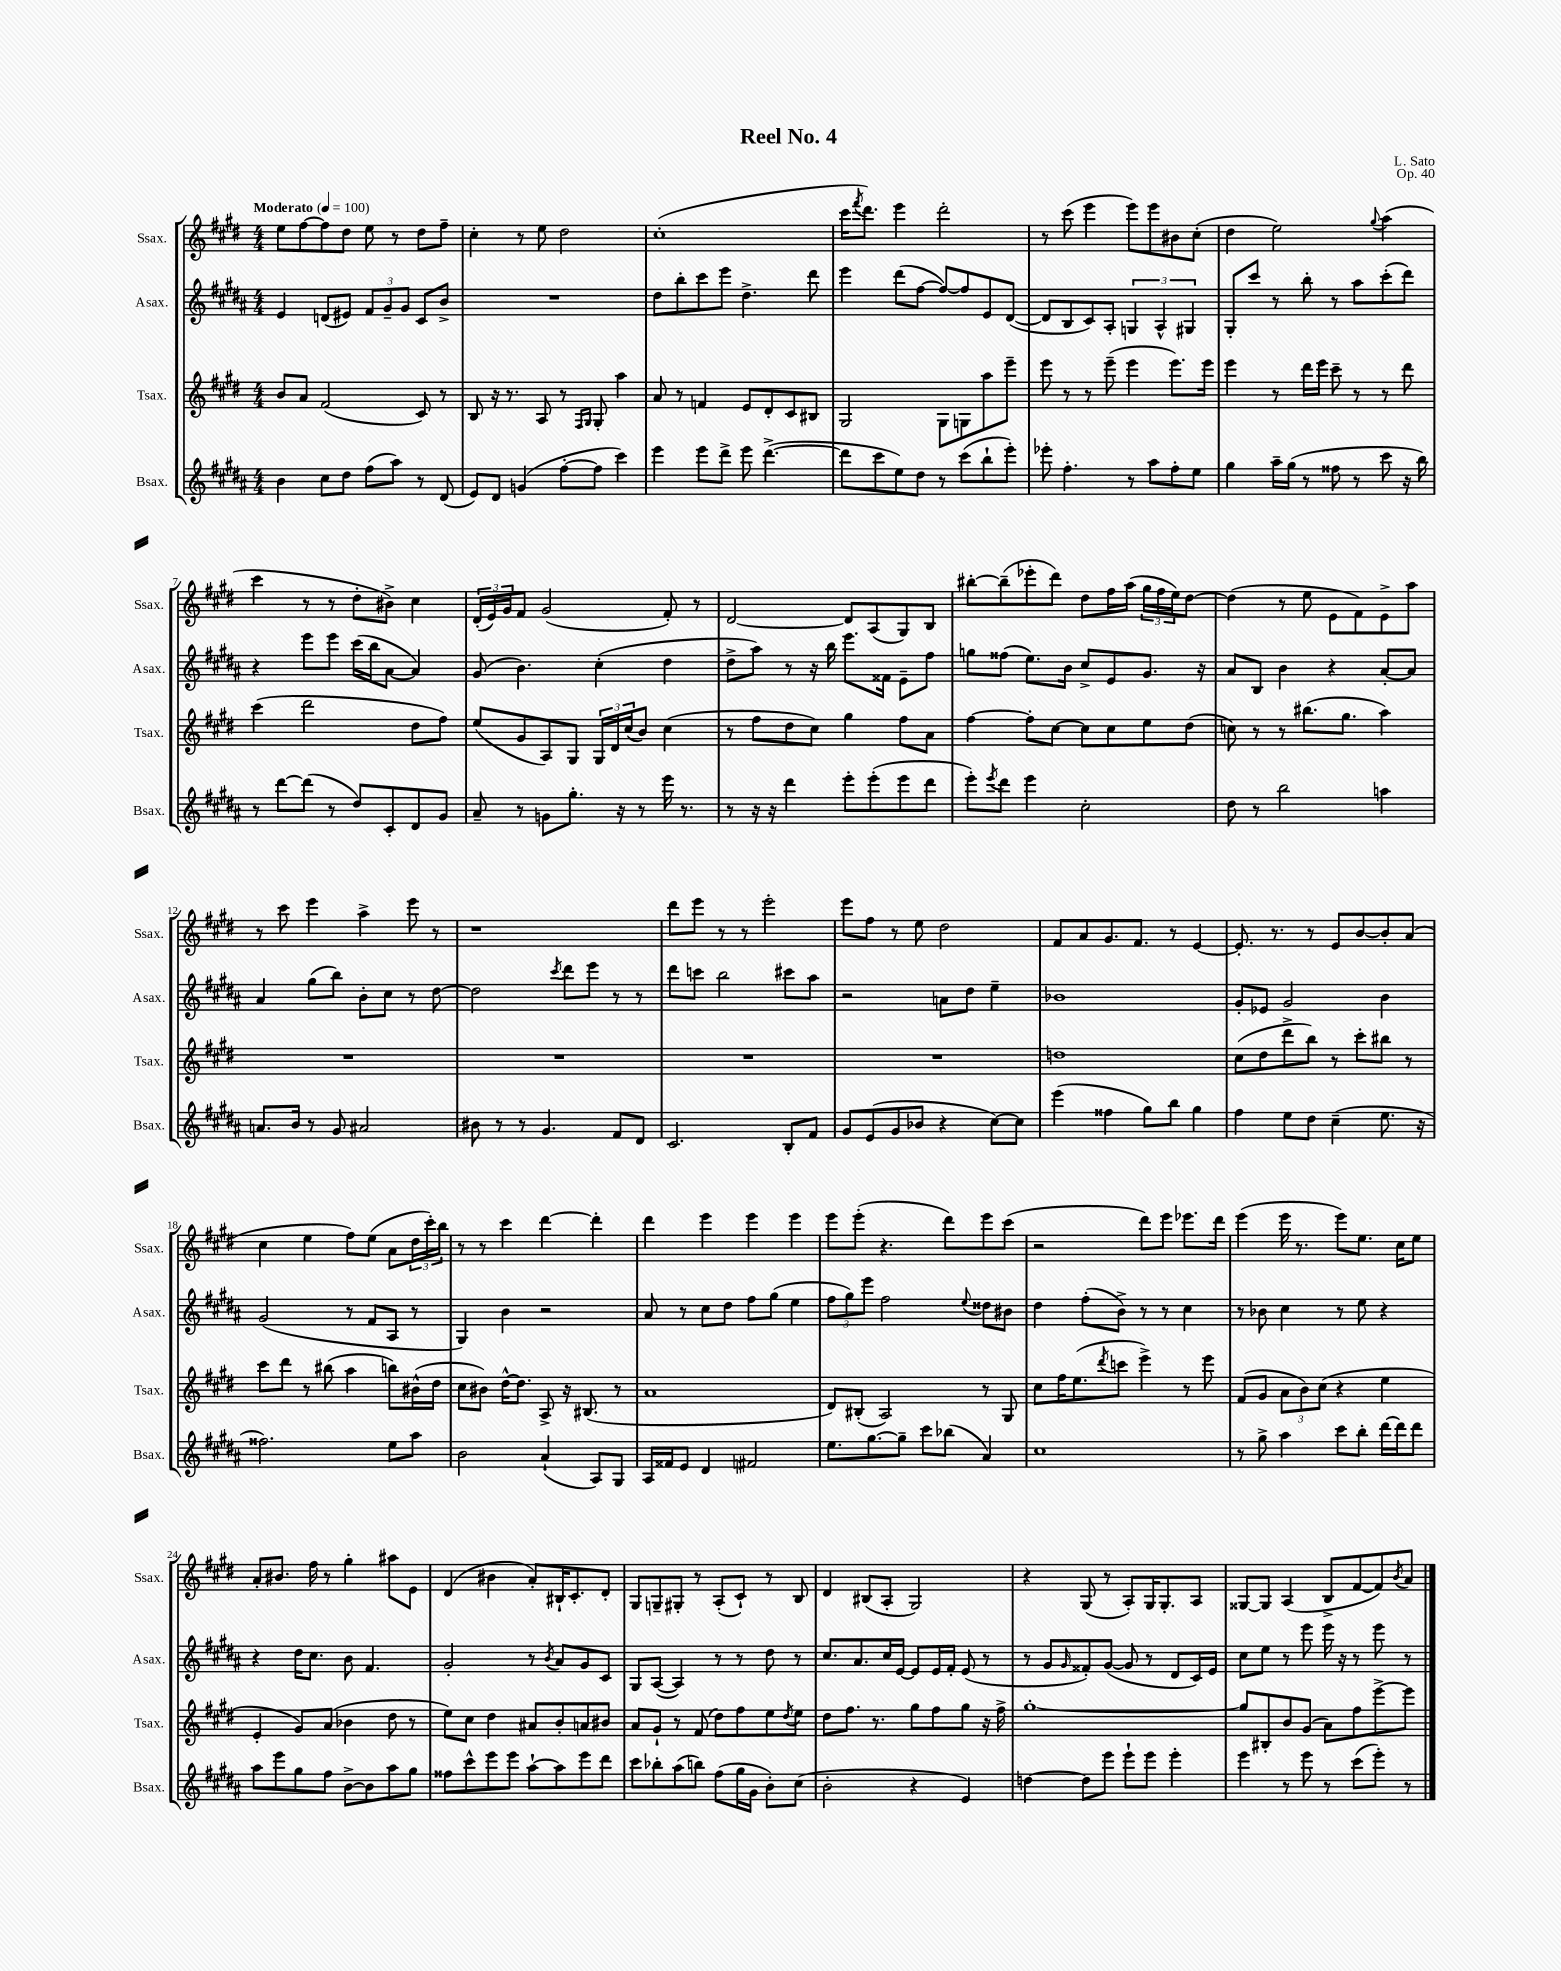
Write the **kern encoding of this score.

**kern	**kern	**kern	**kern
*staff4	*staff3	*staff2	*staff1
*clefG2	*clefG2	*clefG2	*clefG2
*k[f#c#g#d#a#]	*k[f#c#g#d#]	*k[f#c#g#d#a#]	*k[f#c#g#d#]
*M4/4	*M4/4	*M4/4	*M4/4
*MM100	*MM100	*MM100	*MM100
4b\	8b/L	4e/	8ee\L
.	8a/J	.	[8ff#\
8cc#\L	(2f#/	(8d/L	8ff#\]
8dd#\J	.	8e#/J)	8dd#\J
(8ff#\L	.	12f#/L	8ee\
.	.	12g#~/	.
8aa#\J)	.	.	8r
.	.	12g#/J	.
8r	8c#/)	8c#/L	8dd#\L
(8d#/	8r	8b^/J	8ff#~\J
=	=	=	=
8e/L)	8B/	1r	4cc#'\
8d#/J	16r	.	.
.	8.r	.	.
(4g/	.	.	8r
.	8A/	.	8ee\
[8ff#'\L	8r	.	2dd#\
.	16qqF#/LL	.	.
.	16qqG#/JJ	.	.
8ff#\]J	8G#'/	.	.
4ccc#\)	4aa\	.	.
=	=	=	=
4eee\	8a/	8dd#\L	(1cc#'
.	8r	8bb'\	.
8eee\L	4f/	8ccc#\	.
8ddd#^\J	.	8eee\J	.
8eee\	8e/L	4.dd#^\	.
([4.ddd#^\	8d#'/	.	.
.	8c#/	.	.
.	8B#/J	8ddd#\	.
=	=	=	=
8ddd#\]L	2G#/	4eee\	16ccc#\LK
.	.	.	8qfff#/
.	.	.	8.ddd#\J)
8ccc#\	.	.	.
8ee\)	.	(8ddd#\L	4eee\
8dd#\J	.	[8ff#\J	.
8r	8G#\L	8ff#/_L)	2ddd#'\
(8ccc#\L	8G\	8ff#/]	.
8bb`\	8aa\	8e/	.
8eee'\J)	8eee~\J	([8d#/J	.
=	=	=	=
8eee-'\	8eee\	8d#/]L	8r
4.ff#'\	8r	8B/	(8ccc#\
.	8r	8c#/)	4eee\
.	(8eee~\	8A#'/J	.
8r	4eee\	6G/	8eee\L)
8aa#\L	.	.	8eee\
.	.	6A#^^/	.
8ff#'\	8.eee\L)	.	8b#\
.	.	6G#/	.
8ee\J	.	.	(8cc#'\J
.	16eee\Jk	.	.
=	=	=	=
4gg#\	4eee\	8G#'/L	4dd#\
.	.	8ccc#/J	.
16aa#~\LL	8r	8r	2ee\)
(16gg#\JJ	.	.	.
8r	16ddd#\LL	8bb'\	.
.	16eee\JJ	.	.
8ff##\	8ccc#~\	8r	.
8r	8r	8aa#\L	.
.	.	.	8qqgg#/
8ccc#\	8r	(8ccc#'\	(4aa\
16r	8ddd#\	8ddd#\J)	.
16bb\)	.	.	.
=	=	=	=
8r	(4ccc#\	4r	4ccc#\
[8ddd#\L	.	.	.
(8ddd#\]J	2ddd#\	8eee\L	8r
8r	.	8eee\J	8r
8dd#/L)	.	(16ccc#\LL	8dd#'\L
.	.	16bb\J	.
8c#'/	.	[8a#\J	8b#^\J)
8d#/	8dd#\L	4a#/])	4cc#\
8g#/J	8ff#\J)	.	.
=	=	=	=
8a#~/	(8ee/L	(8g#/	(24d#'/LL
.	.	.	24e/)
.	.	.	24g#/J
8r	8g#/	4.b\)	8f#/J
8g\L	8A/)	.	(2g#/
8.gg#'\J	8G#/J	.	.
.	24G#/LL	(4cc#'\	.
.	24d#/	.	.
16r	.	.	.
.	(24cc#/J	.	.
8r	8b/J)	.	.
16eee\	(4cc#\	4dd#\	8f#'/)
8.r	.	.	.
.	.	.	8r
=	=	=	=
8r	8r	8dd#^\L	[2d#/
16r	8ff#\L	8aa#\J)	.
16r	.	.	.
4ddd#\	8dd#\	8r	.
.	8cc#\J)	16r	.
.	.	16bb\	.
8eee'\L	4gg#\	8.eee\L	8d#/]L
(8eee'\	.	.	(8A/
.	.	16f##\Jk	.
8eee\	8ff#\L	8e~\L	8G#/)
8ddd#\J	8a\J	8ff#\J	8B/J
=	=	=	=
8eee'\L)	[4ff#\	8gg\L	[8bb#'\L
8qeee/	.	.	.
8ddd#\J	.	(8ff##\J	(8bb#~\]
4eee\	8ff#'\]L	8.ee\L)	8eee-'\
.	[8cc#\J	.	8ddd#\J)
.	.	16b\Jk	.
2cc#'\	8cc#\]L	8cc#^/L	8dd#\L
.	8cc#\	8e/	16ff#\L
.	.	.	(16aa\JJ
.	8ee\	8.g#/J	24gg#\LL
.	.	.	24ff#\
.	.	.	24ee\J)
.	(8dd#\J	.	[8dd#\J
.	.	16r	.
=	=	=	=
8dd#\	8cc\)	8a#/L	(4dd#\]
8r	8r	8B/J	.
2bb\	8r	4b\	8r
.	(8.bb#\L	.	8ee\
.	.	4r	8e\L
.	8.gg#\J	.	.
.	.	.	8f#\)
4aa\	4aa\)	[8a#'/L	8e^\
.	.	8a#/]J	8aa\J
=	=	=	=
8.a/L	1r	4a#/	8r
.	.	.	8ccc#\
16b/Jk	.	.	.
8r	.	(8gg#\L	4eee\
8g#/	.	8bb\J)	.
2a#/	.	8b'\L	4aa^\
.	.	8cc#\J	.
.	.	8r	8eee\
.	.	[8dd#\	8r
=	=	=	=
8b#\	1r	2dd#\]	1r
8r	.	.	.
8r	.	.	.
4.g#/	.	.	.
.	.	8qccc#/	.
.	.	8ddd#\L	.
.	.	8eee\J	.
8f#/L	.	8r	.
8d#/J	.	8r	.
=	=	=	=
2.c#/	1r	8ddd#\L	8ddd#\L
.	.	8ccc\J	8eee\J
.	.	2bb\	8r
.	.	.	8r
.	.	.	2eee'\
8B'/L	.	8ccc#\L	.
8f#/J	.	8aa#\J	.
=	=	=	=
8g#/L	1r	2r	8eee\L
(8e/	.	.	8ff#\J
8g#/	.	.	8r
8b-/J	.	.	8ee\
4r	.	8a\L	2dd#\
.	.	8dd#\J	.
[8cc#\L)	.	4ee~\	.
8cc#\]J	.	.	.
=	=	=	=
(4eee\	1dd	1b-	8f#/L
.	.	.	8a/
4ff##\	.	.	8.g#/
.	.	.	8.f#/J
8gg#\L)	.	.	.
8bb\J	.	.	8r
4gg#\	.	.	[4e/
=	=	=	=
4ff#\	(8cc#\L	8g#'/L	8.e'/]
.	8dd#\	8e-/J	.
.	.	.	8.r
8ee\L	8ddd#^\	2g#/	.
8dd#\J	8bb\J)	.	8r
(4cc#~\	8r	.	8e/L
.	8ccc#'\L	.	[8b/
8.ee\	8bb#\J	4b\	8b'/]
.	8r	.	(8a/J
16r	.	.	.
=	=	=	=
2.ff##\)	8ccc#\L	(2g#/	4cc#\
.	8ddd#\J	.	.
.	8r	.	4ee\
.	(8bb#\	.	.
.	4aa\	8r	8ff#\L)
.	.	8f#/L	(8ee\J
8ee\L	8bb\L)	8A#/J	8a\L
8aa#\J	(16b#^^\L	8r	24dd#\L
.	.	.	24ccc#'\)
.	16dd#\JJ	.	.
.	.	.	24bb\JJ
=	=	=	=
2b\	8cc#\L	4G#/)	8r
.	8b#\J)	.	8r
.	[16dd#^^\LK	4b\	4ccc#\
.	8.dd#\]J	.	.
(4a#`/	8A^/	2r	[4ddd#\
.	16r	.	.
.	(8.B#/	.	.
8A#/L)	.	.	4ddd#'\]
8G#/J	8r	.	.
=	=	=	=
16A#/LL	1a	8a#/	4ddd#\
16f##/J	.	.	.
8e/J	.	8r	.
4d#/	.	8cc#\L	4eee\
.	.	8dd#\J	.
2f#/	.	8ff#\L	4eee\
.	.	(8gg#\J	.
.	.	4ee\	4eee\
=	=	=	=
8.ee\L	8d#/L)	12ff#\L	8eee\L
.	.	12gg#\)	.
.	(8B#'/J	.	(8eee'\J
.	.	12eee\J	.
[8.gg#\	.	.	.
.	2A/)	2ff#\	4.r
8gg#~\]J	.	.	.
8ccc#\L	.	.	.
(8bb-\J	.	.	8ddd#\L)
.	.	8qqee/	.
4a#/)	8r	8dd##\L	8eee\
.	8G#/	8b#\J	(8ccc#\J
=	=	=	=
1cc#	8cc#\L	4dd#\	2r
.	16ff#\K	.	.
.	(8.ee\	.	.
.	.	(8ff#'\L	.
.	8qddd#/	.	.
.	8ccc\J	8b^\J)	.
.	4eee^\)	8r	8ddd#\L)
.	.	8r	8eee\J
.	8r	4cc#\	8.eee-\L
.	8eee\	.	.
.	.	.	16ddd#\Jk
=	=	=	=
8r	(8f#/L	8r	(4eee\
8gg#^\	8g#/J	8b-\	.
4aa#\	12a\L	4cc#\	16eee\
.	.	.	8.r
.	12b\)	.	.
.	(12cc#\J	.	.
8ccc#\L	4r	8r	8eee\L)
8bb'\J	.	8ee\	8.ee\J
[16ddd#\LL	4ee\	4r	.
16ddd#\]J	.	.	16cc#\LK
8ddd#\J	.	.	8ee\J
=	=	=	=
8aa#\L	4e'/	4r	8a'/L
8eee\	.	.	8.b#/J
8gg#\	8g#/L)	16dd#\LK	.
.	.	8.cc#\J	16ff#\
8ff#\J	(8a/J	.	8r
[8b^\L	4b-\	8b\	4gg#'\
8b\]	.	4.f#/	.
8aa#\	8dd#\	.	8aa#\L
8gg#\J	8r	.	8e\J
=	=	=	=
8ff##\L	8ee\L)	2g#'/	(4d#/
8ccc#^^\	8cc#\J	.	.
8eee\	4dd#\	.	4b#\
8eee\J	.	.	.
[8aa#`\L	8a#/L	8r	8a'/L)
.	.	8qb/	.
8aa#\]	8b'/	8a#/L	16B#`/K
.	.	.	8.c#'/
8eee\	8a/	8g#/	.
8ddd#\J	8b#/J	8c#/J	8d#'/J
=	=	=	=
8ccc#\L	8a/L	8G#/L	8G#/L
8bb-'\	8g#`/J	([8A#/J	8G~/
(8aa#\	8r	4A#/])	8G#'/J
8bb\J)	(8f#/	.	8r
(8ff#\L	8dd#\L)	8r	(8A'/L
16gg#\L	8ff#\	8r	8c#`/J)
16g#\JJ	.	.	.
8b'\L)	8ee\	8dd#\	8r
.	8qdd#/	.	.
(8cc#\J	8ee\J	8r	8B/
=	=	=	=
2b'\	8dd#\L	8.cc#/L	4d#/
.	8.ff#\J	.	.
.	.	8.a#/	.
.	.	.	(8B#/L
.	8.r	.	.
.	.	16cc#/L	8A'/J
.	.	[16e/JJ	.
4r	8gg#\L	8e/]L	2G#/)
.	8ff#\	16e/L	.
.	.	16f#'/JJ	.
4e/)	8gg#\J	(8e/	.
.	16r	8r	.
.	16ff#^\	.	.
=	=	=	=
[4dd\	[1gg#'	8r	4r
.	.	8g#/L	.
.	.	16qqg#/	.
8dd\]L	.	8f##'/)	(8G#/
8eee\J	.	([8g#/J	8r
8eee`\L	.	8g#/]	8A'/L)
8eee\J	.	8r	16G#/K
.	.	.	8.G#'/
4eee'\	.	8d#/L	.
.	.	16c#/L)	8A/J
.	.	16e/JJ	.
=	=	=	=
4eee\	8gg#/]L	8cc#\L	[8G##/L
.	8B#'/	8ee\J	8G##/]J
8r	8b/	8r	(4A/
8eee\	(8g#/J	8eee\	.
8r	8a\L)	16eee\	8B^/L
.	.	16r	.
(8ccc#\L	8ff#\	8r	[8f#/
8eee'\J)	[8eee^\	8eee\	8f#/])
.	.	.	8qb/
8r	8eee\]J	8r	8a/J
==	==	==	==
*-	*-	*-	*-
